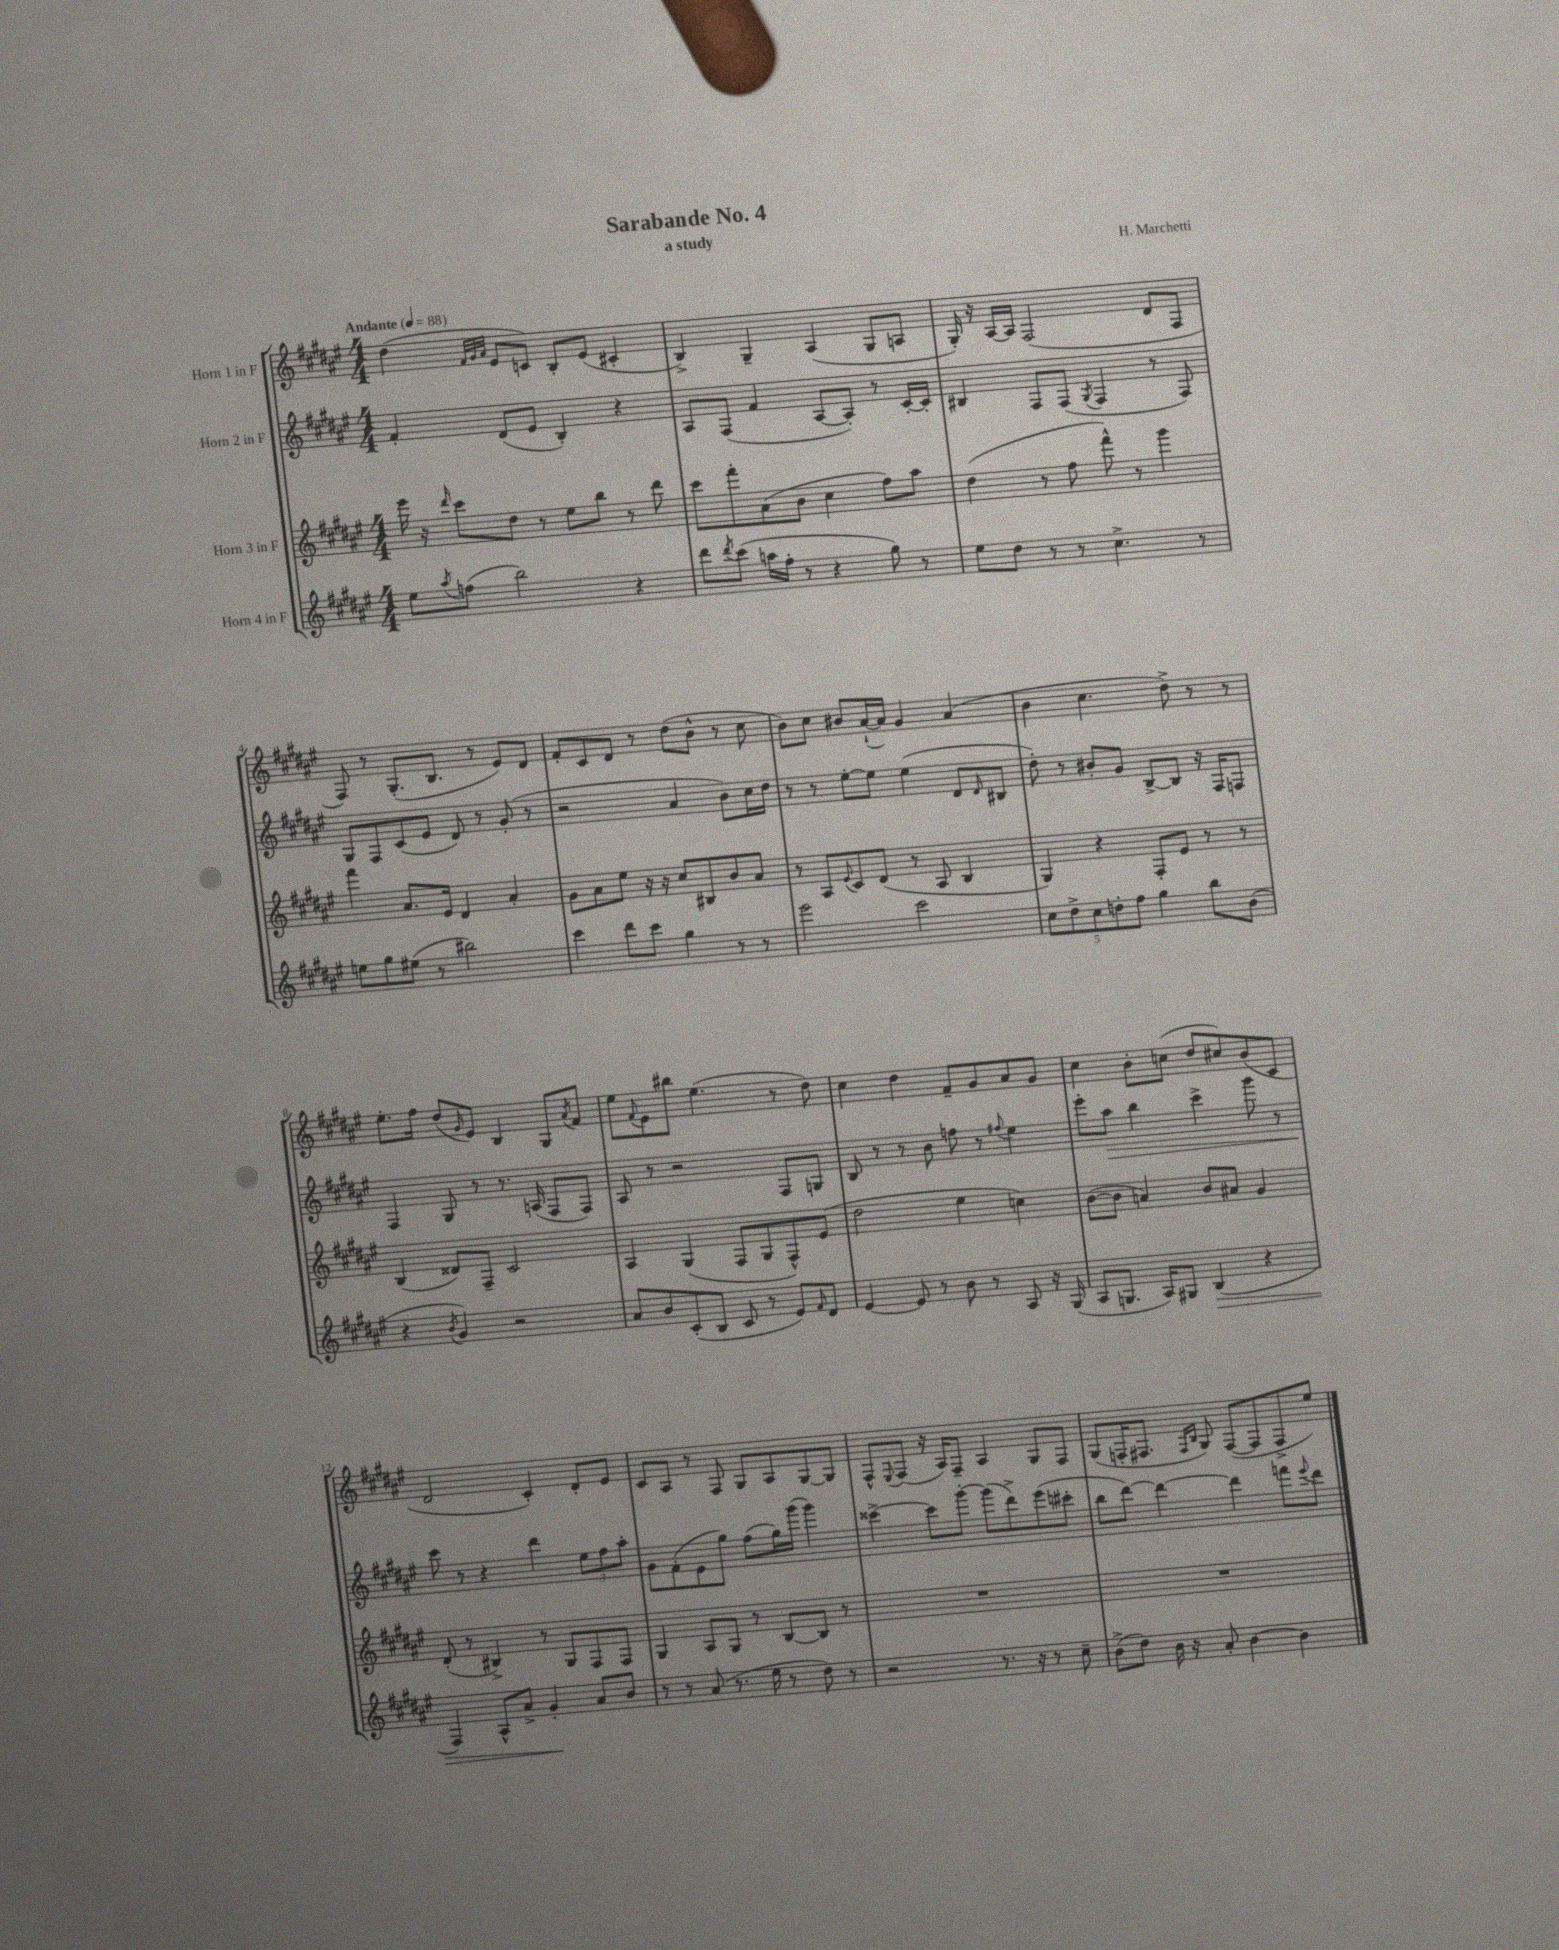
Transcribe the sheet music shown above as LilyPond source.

\header { title = "Sarabande No. 4" composer = "H. Marchetti" subtitle = "a study" }
<<
\new StaffGroup <<
\new Staff = "s0" \with { instrumentName = "Horn 1 in F" } {
    \clef treble \key fis \major \numericTimeSignature \time 4/4 \tempo "Andante" 4 = 88
    dis''4( \grace { fis'32 gis'32 ais'32 } eis'8 c'8) b8-. eis'8( cis'4-. |
    b4->) gis4-- ais4( gis8 a8 |
    gis16-.) r16 ais16~ ais16 fis2( dis'8 fis8 |
    fis8) r8 gis8.-.( b8. r8 eis'8) dis'8 |
    fis'8-. cis'8 dis'8 r8 dis''8( b'8-^ r8 cis''8 |
    b'8) cis''8 bis'8 ais'16~-!( ais'16) gis'4 ais'4( |
    b'4 cis''4. dis''8->) r8 r8 |
    eis''8.-. fis''16 dis''8( \grace { gis'16 } eis'8) b4 gis8 \acciaccatura { ais'8 } fis'8 |
    eis''8 \appoggiatura { fis'8 } eis'8 bis''8 eis''4.( r8 dis''8) |
    cis''4 dis''4 fis'8-- gis'8 ais'8 gis'8 |
    cis''4 b'8-. c''8( dis''8 cis''8) b'8( cis'8 |
    dis'2 cis'4-.) dis'8-. eis'8 |
    cis'8 ais8 r8 fis8 gis8 ais8 gis8~ gis8 |
    fis8-^ \appoggiatura { eis8 } fis8( r16 ais16) fis8-- ais4 gis8 fis8 |
    gis8( f16-. fis8. \grace { fis16 b16 } gis8) fis8~( fis8 fis8-> eis''8) \bar "|." |
}
\new Staff = "s1" \with { instrumentName = "Horn 2 in F" } {
    \clef treble \key fis \major \numericTimeSignature \time 4/4
    fis'4-. dis'8( eis'8 b4-.) r4 |
    ais8 fis8( fis'4 ais8~ ais8-.) r8 cis'16~-. cis'16-. |
    bis4 fis8 fis8( \acciaccatura { gis8 } fis4 r8 fis8) |
    gis8 fis8 cis'8( eis'8 dis'8) r8 gis'8-.( r8 |
    r2 ais'4 b'8) cis''16 dis''16 |
    r8 r8 eis''8~-. eis''8 eis''4( dis'8 \grace { dis'16 } bis8 |
    dis''8-.) r8 bis'8-. gis'8 b8~-> b8 r16 fis16 f8 |
    fis4 gis8 r8 r8. a16( fis8 fis8) |
    ais8 r8 r2 fis8 g8 |
    b8 r8 r8 b'8 f''8 r8 \appoggiatura { fis''8 } eis''4 |
    eis'''8-. ais''8\> b''4 cis'''4-> gis'''8 r8 |
    cis'''8\! r8 r4 dis'''4 \tuplet 3/2 { eis''8 fis''8 ais''8-. } |
    gis'8 fis'8-.( eis'8 gis''8) fis''8( gis''16) gis'''16( gis'''4) |
    cisis'''4~-> cisis'''8 gis'''8~-. gis'''8( dis'''8->) eis'''8( cis'''8-. |
    b''8 dis'''8~) dis'''4~ dis'''4 f'''8 \appoggiatura { eis'''8 } dis'''8 \bar "|." |
}
\new Staff = "s2" \with { instrumentName = "Horn 3 in F" } {
    \clef treble \key fis \major \numericTimeSignature \time 4/4
    eis'''16 r16 \grace { dis'''16 } cis'''8 dis''8 r8 eis''8 b''8 r8 dis'''8 |
    cis'''8 fis'''8-. ais'8( b'8 cis''4 fis''8) ais''8 |
    dis''4( r8 fis''8 fis'''8-^) r8 gis'''4 |
    fis'''4 ais'8. eis'16 dis'4 ais'4-. |
    gis'8 ais'8 eis''8 r16 r16 cis''8 bis8 b'8 ais'8 |
    r8 ais8 \appoggiatura { eis'8 } cis'8 dis'8( r8 ais8 b4 |
    gis4) r4 fis8-. eis'8 r8 r8 |
    b4( disis'8) fis8-- cis'2 |
    ais4 gis4( fis8 gis8 fis8-^) eis'8( |
    dis''2 eis''4 c''4) |
    b'8~( b'8 a'4) b'8 ais'8 gis'4 |
    dis'8-.( r8 bis4->) r8 gis8 fis8 fis8 |
    gis4 ais8 gis8 r8 b8~ b8 r8 |
    R1 |
    R1 \bar "|." |
}
\new Staff = "s3" \with { instrumentName = "Horn 4 in F" } {
    \clef treble \key fis \major \numericTimeSignature \time 4/4
    eis''8 \acciaccatura { ais''8 } f''8( b''2) r4 |
    dis'''8 \acciaccatura { dis'''8 } cis'''8( a''16 fis''16-. r8 r4 gis''8) r8 |
    eis''8 dis''8 r8 r8 cis''4.-> r8 |
    e''8 gis''8 eis''8( r8 bis''2) |
    cis'''4 dis'''8 cis'''8 gis''4 r8 r8 |
    eis'''2 cis'''2 |
    \tuplet 5/4 { cis''8 dis''8-> cis''8 d''8-. fis''8 } gis''4 b''8 b'8( |
    r4 \acciaccatura { b'8 } gis'4) r2 |
    ais'8 b'8 cis'8-.( b8 cis'8 r8 eis'8) \grace { fis'16 } dis'8 |
    eis'4~ eis'8 r8 b'8 r8 ais8 r16 gis16( |
    ais8 g8. ais16) gis8 b4\>( r4 |
    fis4) ais8-^ ais'8-> gis'4-.\! ais'8 b'8 |
    r8 r8 ais'8( r8. eis''16 r8 dis''8) r8 |
    r2 r8. r16 r8 cis''8-- |
    b'8->( dis''8) b'16 r16 ais'8-. b'4~ b'4 \bar "|." |
}
>>
>>
